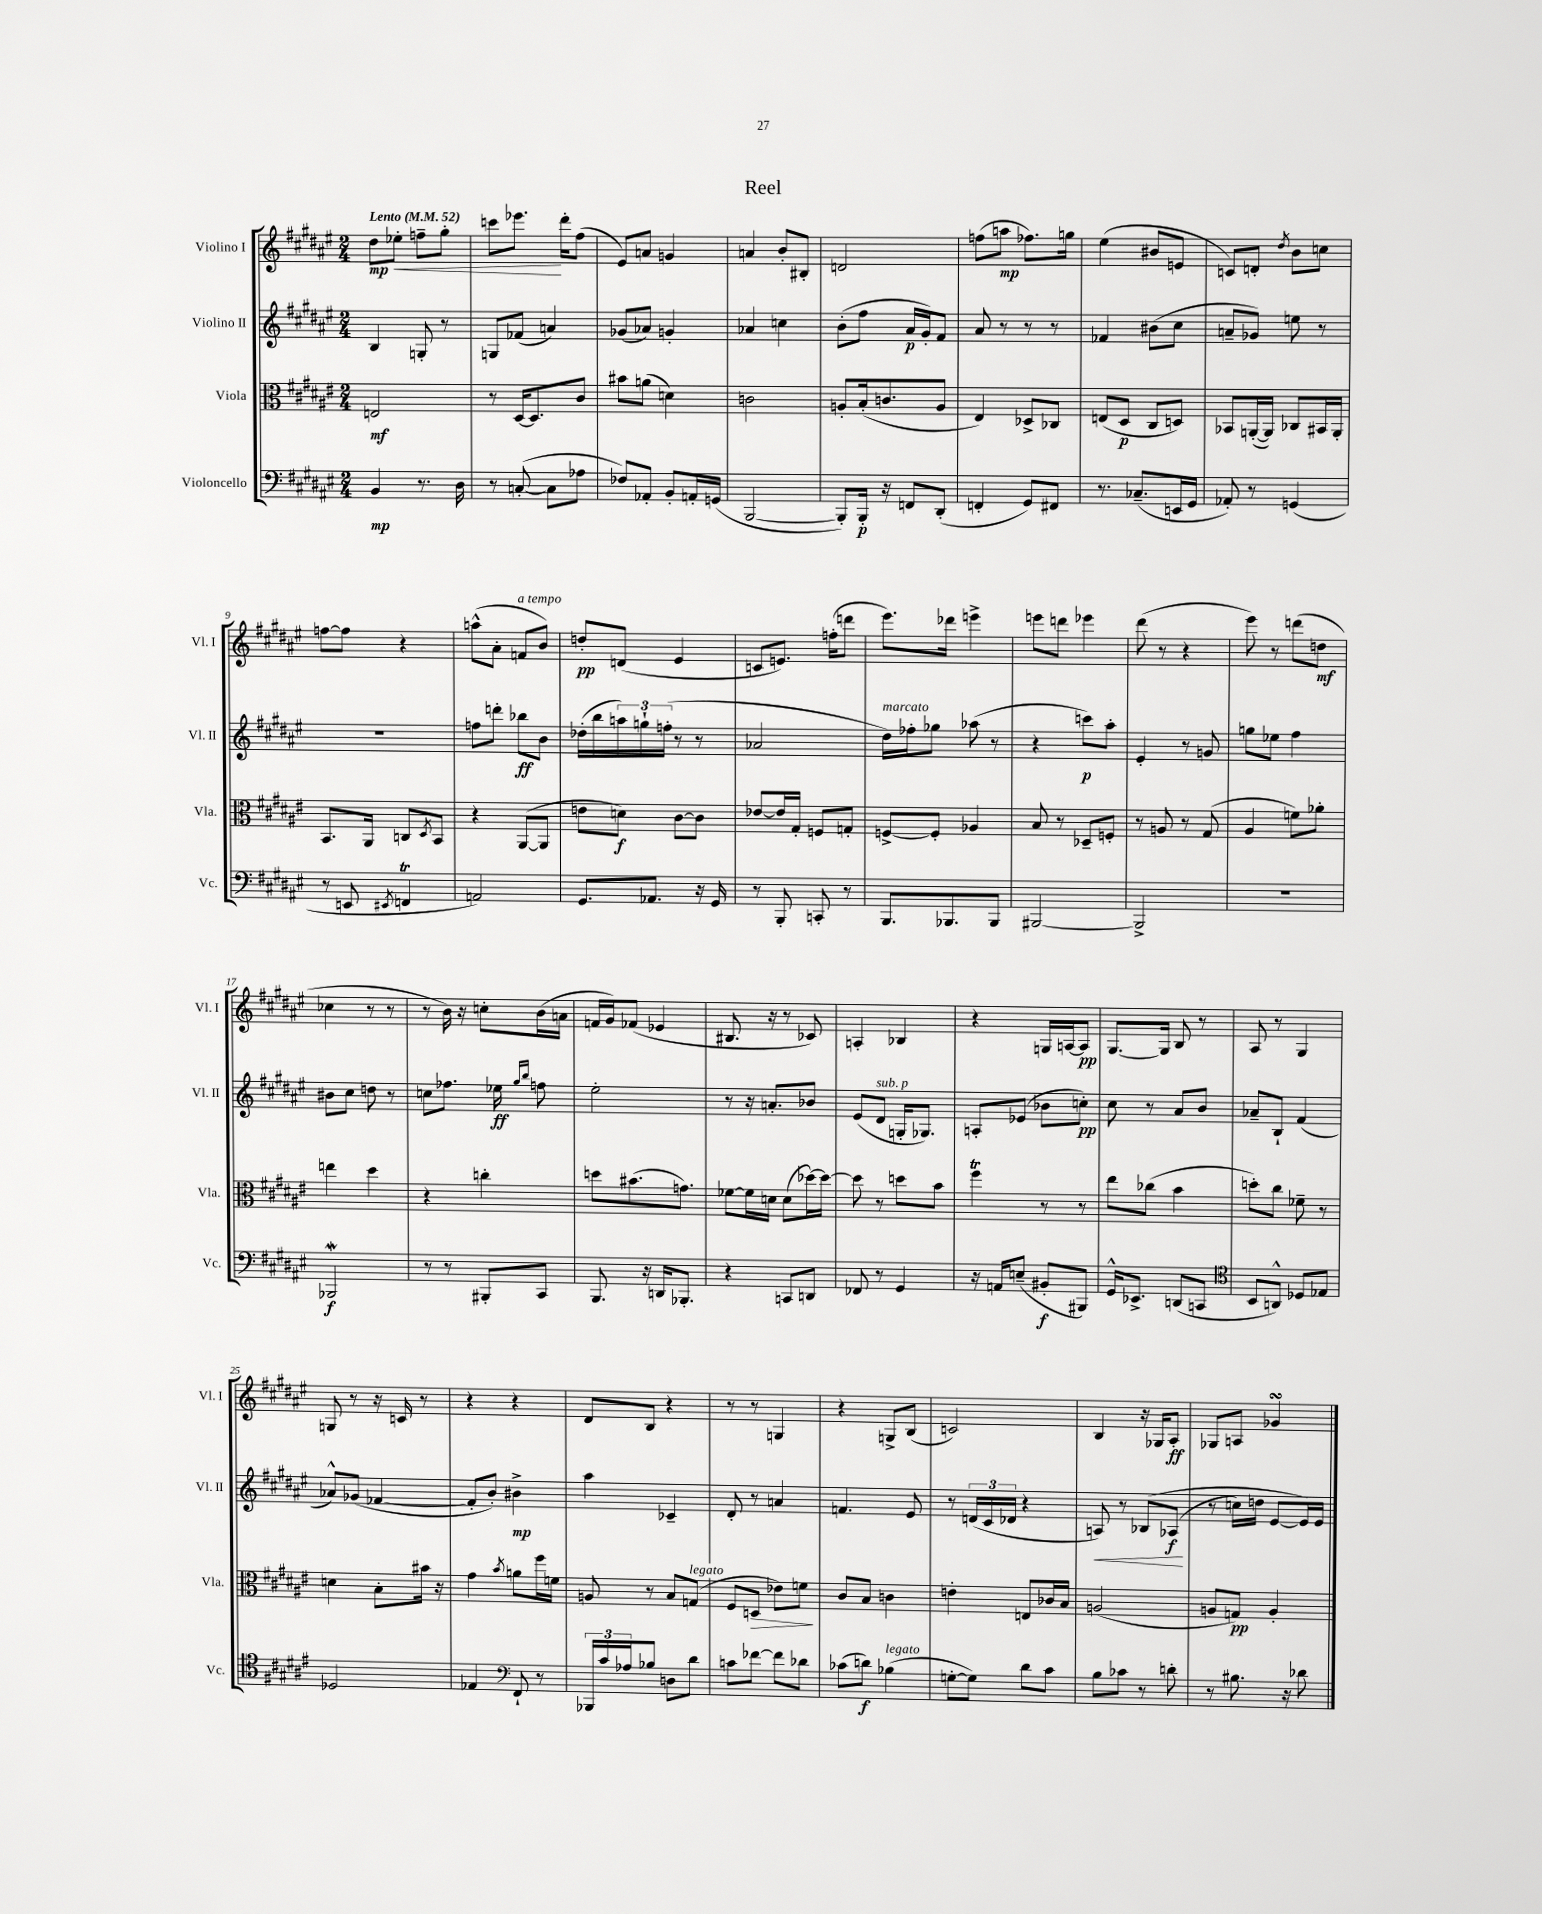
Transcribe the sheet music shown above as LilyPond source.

\header { title = "Reel" }
<<
\new StaffGroup <<
\new Staff = "s0" \with { instrumentName = "Violino I" shortInstrumentName = "Vl. I" } {
    \clef treble \key fis \major \numericTimeSignature \time 2/4 \tempo "Lento" 4 = 52
    dis''8\mp ees''8-.\< f''8-- gis''8-. |
    c'''8 ees'''8.\! dis'''16-. fis''8( |
    eis'8) a'8 g'4 |
    a'4 b'8-. bis8-. |
    d'2 |
    f''8( a''8\mp fes''8.) g''16 |
    eis''4( bis'8 e'8 |
    c'8) d'8-. \acciaccatura { dis''8 } b'8 c''8 |
    f''8~ f''8 r4 |
    a''8-^( ais'8-. f'8^\markup { \italic "a tempo" } b'8) |
    d''8-.\pp d'8( eis'4 |
    c'8 e'8.) f''16-.( d'''8 |
    eis'''8.) des'''16 e'''4-> |
    e'''8 d'''8 ees'''4 |
    dis'''8( r8 r4 |
    eis'''8) r8 d'''8( d''8\mf |
    ces''4 r8 r8 |
    r8 b'16) r16 c''8-. b'16( a'16 |
    f'16 gis'16) fes'8( ees'4 |
    bis8. r16 r8 ces'8) |
    a4-. bes4 |
    r4 g16 a16~ a8\pp |
    gis8.~ gis16 b8 r8 |
    ais8 r8 gis4 |
    g8 r8 r16 c'16 r8 |
    r4 r4 |
    dis'8 b8 r4 |
    r8 r8 g4 |
    r4 g8-> b8( |
    c'2) |
    b4 r16 ges16 ais8-.\ff |
    ges8 a8 ges'4\turn \bar "|." |
}
\new Staff = "s1" \with { instrumentName = "Violino II" shortInstrumentName = "Vl. II" } {
    \clef treble \key fis \major \numericTimeSignature \time 2/4
    b4 g8-. r8 |
    g8 fes'8( a'4) |
    ges'8( aes'8) g'4-. |
    aes'4 c''4 |
    b'8-.( fis''8 ais'16\p gis'16-.) fis'8 |
    ais'8 r8 r8 r8 |
    fes'4 bis'8( cis''8 |
    a'8-- ges'8) e''8 r8 |
    R2 |
    f''8 d'''8-. bes''8\ff b'8 |
    des''16-.( b''16 \tuplet 3/2 { a''16) g''16-! f''16-.( } r8 r8 |
    aes'2 |
    dis''16^\markup { \italic "marcato" }) fes''16-. ges''8 aes''8( r8 |
    r4 c'''8\p) ais''8-. |
    eis'4-. r8 g'8 |
    g''8 ees''8 fis''4 |
    bis'8 cis''8 d''8 r8 |
    c''8 fes''8. ees''16\ff \grace { gis''16 b''16 } f''8 |
    eis''2-. |
    r8 r16 a'8.-. bes'8 |
    eis'8( dis'8^\markup { \italic "sub. p" } g16-. ges8.) |
    a8-. ees'8( bes'8 c''8-.\pp) |
    cis''8 r8 ais'8 b'8 |
    aes'8-- b8-! fis'4( |
    aes'8-^) ges'8( fes'4~ |
    fes'8-. b'8-.) bis'4->\mp |
    ais''4 ces'4-- |
    dis'8-. r8 a'4 |
    f'4. eis'8 |
    r8 \tuplet 3/2 { d'16( cis'16 des'16 } r4 |
    a8\<) r8 bes8\( aes8\f\!( |
    r8 c''16) d''16 eis'8~ eis'16\) eis'16 \bar "|." |
}
\new Staff = "s2" \with { instrumentName = "Viola" shortInstrumentName = "Vla." } {
    \clef alto \key fis \major \numericTimeSignature \time 2/4
    e2\mf |
    r8 dis16~ dis8. cis'8 |
    bis'8 a'8( d'4) |
    c'2 |
    a8-. b16-.( c'8. a8 |
    eis4) des8-> ces8 |
    e8( dis8\p cis8 d8) |
    bes,8 a,16~-.( a,16) ces8 bis,16 a,16-. |
    b,8. ais,16 c8 \acciaccatura { dis8 } b,8 |
    r4 ais,8~( ais,8 |
    e'8 d'8\f) cis'8~ cis'8 |
    ees'8~ ees'16 gis16-. f8 g8-. |
    f8~-> f8-. aes4 |
    b8 r8 des8-- f8-. |
    r8 a8 r8 gis8( |
    ais4 f'8) aes'8-. |
    e''4 dis''4 |
    r4 c''4-. |
    d''8 bis'8.( g'8.) |
    fes'8~ fes'16 d'16 d'8( des''16~) des''16~ |
    des''8 r8 d''8 b'8 |
    fis''4\trill r8 r8 |
    eis''8 ces''8( b'4 |
    d''8-.) cis''8 fes'8-- r8 |
    d'4 b8-. bis'16 r16 |
    gis'4 \acciaccatura { b'8 } a'8 fis''16 f'16 |
    a8 r8 b8 g8^\markup { \italic "legato" }( |
    fis8 d8\> ees'8) f'8\! |
    cis'8 b8 c'4 |
    e'4-. e8 ces'16 b16 |
    a2( |
    a8 g8\pp) a4-. \bar "|." |
}
\new Staff = "s3" \with { instrumentName = "Violoncello" shortInstrumentName = "Vc." } {
    \clef bass \key fis \major \numericTimeSignature \time 2/4
    b,4\mp r8. dis16 |
    r8 c8~-.( c8 aes8 |
    fes8) aes,8-. b,8-. a,16-. g,16( |
    b,,2~ |
    b,,8-.) b,,16-.\p r16 f,8 dis,8-.( |
    f,4-. gis,8) fis,8 |
    r8. ces8.--( e,16 gis,16 |
    aes,8-.) r8 g,4( |
    r8 e,8 \acciaccatura { eis,8 } f,4\trill |
    a,2) |
    gis,8. aes,8. r16 gis,16 |
    r8 b,,8-. c,8-. r8 |
    b,,8. bes,,8. bes,,8 |
    bis,,2~ |
    bis,,2-> |
    r2 |
    bes,,2\mordent\f |
    r8 r8 bis,,8-. cis,8 |
    b,,8. r16 d,16 bes,,8.-. |
    r4 c,8 d,8 |
    fes,8 r8 gis,4 |
    r16 a,16 e8--( bis,8-.\f bis,,8) |
    gis,16-^ ees,8.-> d,8( c,8 |
    \clef tenor b,8 a,8-^) des8 ees8 |
    des2 |
    ees4 \clef bass fis,8-! r8 |
    \tuplet 3/2 { bes,,16 cis'16 aes16 } bes8 d8 dis'8 |
    c'8 fes'8~ fes'8 des'8 |
    ces'8( d'8\f) bes4^\markup { \italic "legato" }( |
    g8~-. g8) dis'8 cis'8 |
    b8 ces'8 r8 d'8-. |
    r8 bis8. r16 des'8 \bar "|." |
}
>>
>>
